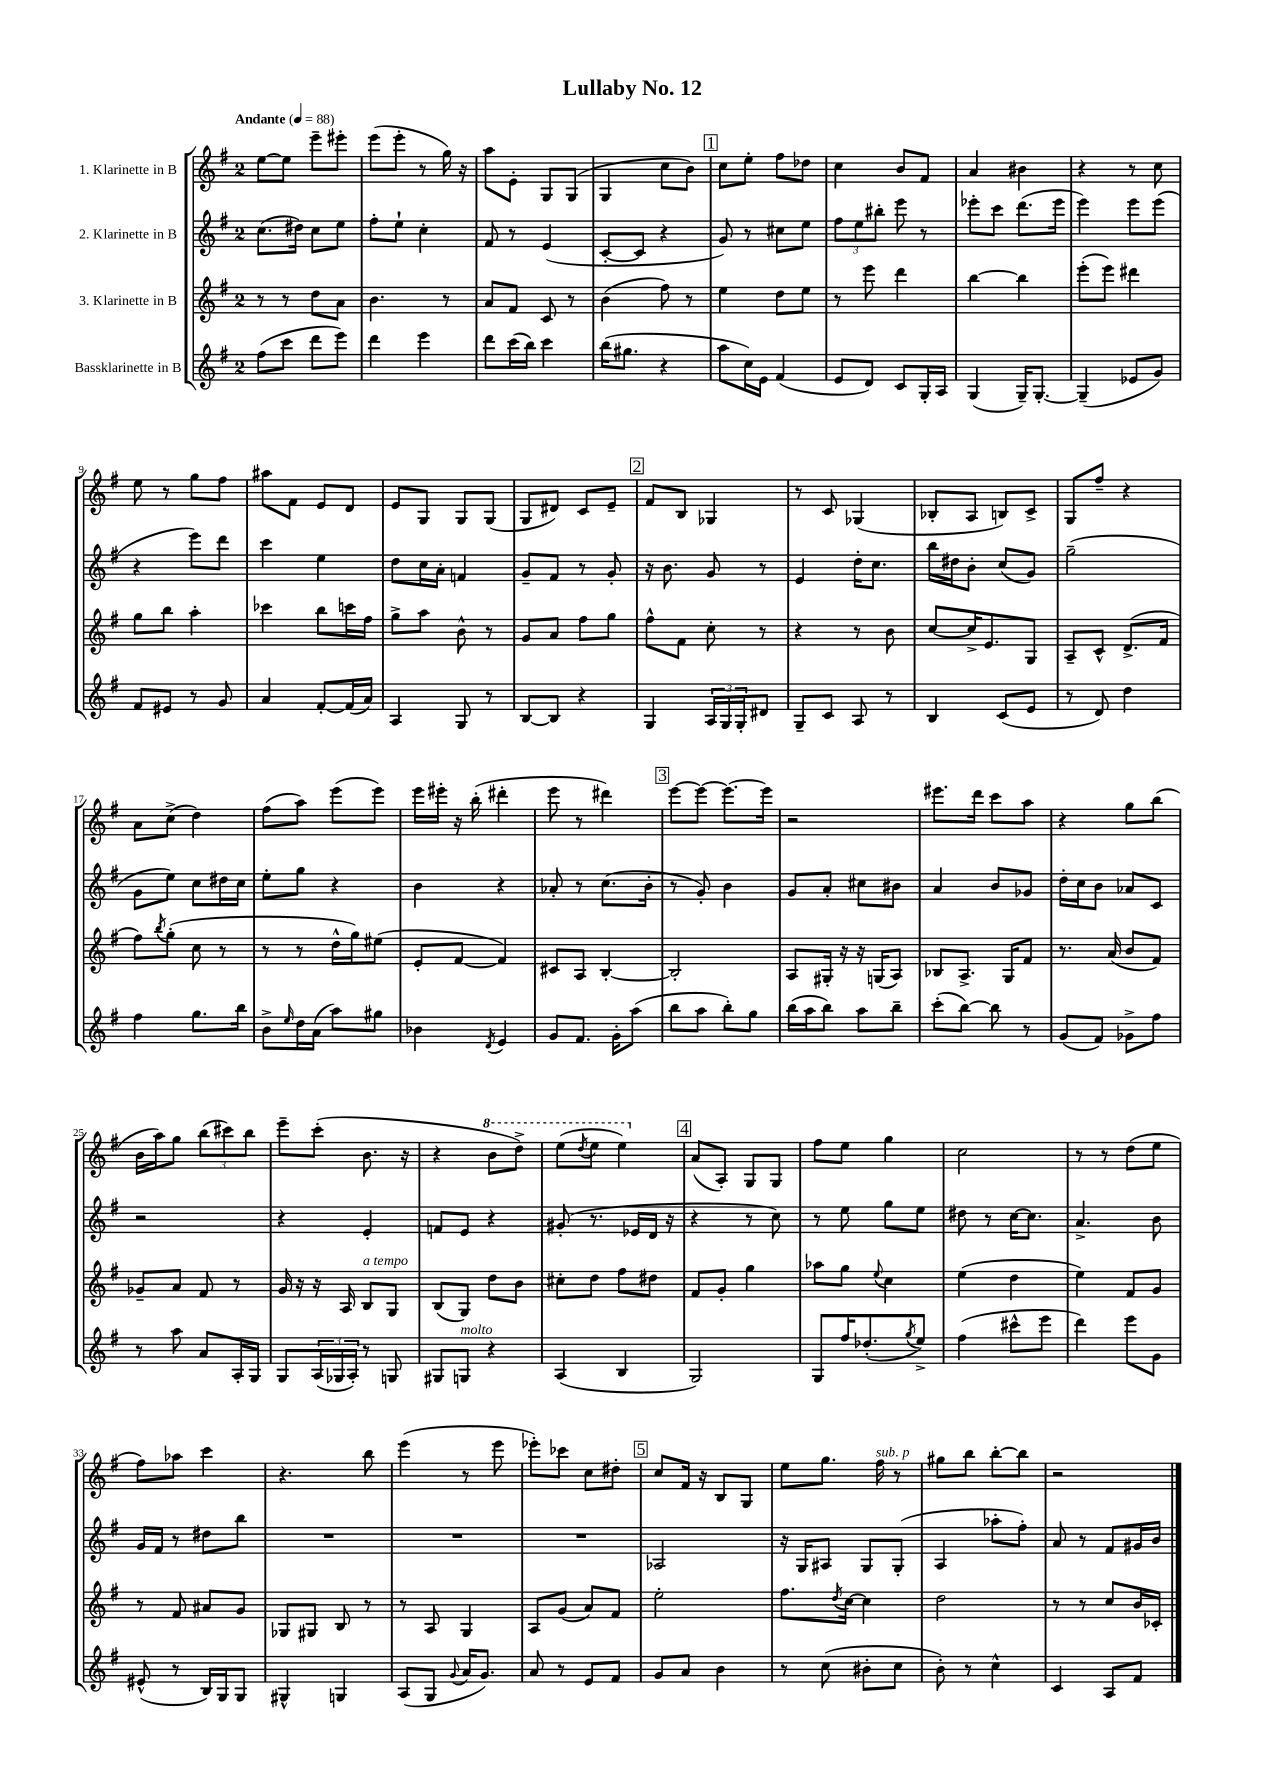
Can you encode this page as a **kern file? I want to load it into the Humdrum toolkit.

**kern	**kern	**kern	**kern
*part4	*part3	*part2	*part1
*staff4	*staff3	*staff2	*staff1
*I"Bassklarinette in B	*I"3. Klarinette in B	*I"2. Klarinette in B	*I"1. Klarinette in B
*clefG2	*clefG2	*clefG2	*clefG2
*k[f#]	*k[f#]	*k[f#]	*k[f#]
*M2/4	*M2/4	*M2/4	*M2/4
*MM88	*MM88	*MM88	*MM88
=1	=1	=1	=1
!	!	!	!LO:TX:a:B:t=Andante
(8ff#\L	8r	(8.cc\L	[8ee\L
8ccc\J	8r	.	8ee\J]
.	.	16dd#X\Jk)	.
8ddd\L	8dd\L	8cc\L	8eee~\L
8eee\J)	8a\J	8ee\J	8eee#X'\J
=2	=2	=2	=2
4ddd\	4.b\	8ff#'\L	(8eee\L
.	.	8ee`\J	8eee'\J
4eee\	.	4cc'\	8r
.	8r	.	16gg\)
.	.	.	16r
=3	=3	=3	=3
8ddd\L	8a/L	8f#/	8aa\L
(16ccc\L	8f#/J	8r	8e'\J
16bb\JJ)	.	.	.
4ccc\	8c/	(4e/	8G/L
.	8r	.	(8G/J
=4	=4	=4	=4
(16bb\KL	(4b\	[8c'/L	4G/
8.gg#X\J	.	.	.
.	.	8c/J]	.
4r	8ff#\)	4r	8cc\L
.	8r	.	8b\J)
!!LO:REH:place=s1:t=1
=5	=5	=5	=5
8aa\L	4ee\	8g/)	8cc\L
16cc\L)	.	8r	8ee'\J
16e\JJ	.	.	.
(4f#/	8dd\L	8cc#X\L	8ff#\L
.	8ee\J	8ee\J	8dd-X\J
=6	=6	=6	=6
8e/L	8r	12ff#\L	4cc\
.	.	12ee\	.
8d/J)	8eee\	.	.
.	.	12bb#X'\J	.
8c/L	4ddd\	8eee\	8b/L
16G'/L	.	8r	8f#/J
16A/JJ	.	.	.
=7	=7	=7	=7
(4G/	[4bb\	8eee-X'\L	4a/
.	.	8ccc\J	.
16G~/KL)	4bb\]	(8.ddd\L	4b#X\
[8.G'/J	.	.	.
.	.	16eee-\Jk	.
=8	=8	=8	=8
(4G~/]	(8eee'\L	4eee\)	4r
.	8eee\J)	.	.
8e-X/L	4ddd#X\	8eee\L	8r
8g/J)	.	(8eee\J	8cc\
!!LO:LB:g=z
=9	=9	=9	=9
8f#/L	8gg\L	4r	8ee\
8e#X/J	8bb\J	.	8r
8r	4aa'\	8eee\L)	8gg\L
8g/	.	8ddd\J	8ff#\J
=10	=10	=10	=10
4a/	4ccc-X\	4ccc\	8aa#X\L
.	.	.	8f#\J
[8f#'/L	8bb\L	4ee\	8e/L
(16f#/L]	16cccn\L	.	8d/J
16a/JJ)	16ff#\JJ	.	.
=11	=11	=11	=11
4A/	8gg^\L	8dd\L	8e/L
.	8aa\J	16cc\L	8G/J
.	.	16a'\JJ	.
8G/	8b^^\	4fn/	8G/L
8r	8r	.	(8G/J
=12	=12	=12	=12
[8B/L	8g/L	8g~/L	8G/L
8B/J]	8a/J	8f#/J	8d#X/J)
4r	8ff#\L	8r	8c/L
.	8gg\J	8g'/	8e~/J
!!LO:REH:place=s1:t=2
=13	=13	=13	=13
4G/	8ff#^^\L	16r	8f#/L
.	.	8.b\	.
.	8f#\J	.	8B/J
24A/LL	8cc'\	8g/	4G-X/
24G/	.	.	.
24G'/J	.	.	.
8d#X/J	8r	8r	.
=14	=14	=14	=14
8G~/L	4r	4e/	8r
8c/J	.	.	8c/
8A/	8r	16dd'\KL	(4G-X/
.	.	8.cc\J	.
8r	8b\	.	.
=15	=15	=15	=15
4B/	[8cc/L	16bb\LL	8B-X'/L
.	.	16dd#X\J	.
.	16cc^/K]	8b'\J	8A/J
.	8.e/	.	.
(8c/L	.	(8cc/L	8Bn/L)
8e/J	8G/J	8g/J)	8c^/J
=16	=16	=16	=16
8r	8A~/L	(2gg~\	8G/L
8d/)	8c^^/J	.	8ff#~/J
4dd\	(8.d^/L	.	4r
.	16f#/Jk	.	.
!!LO:LB:g=z
=17	=17	=17	=17
4ff#\	8ff#\L)	8g\L	8a\L
.	8qbb/	.	.
.	(8gg'\J	8ee\J)	(8cc^\J
8.gg\L	8cc\	8cc\L	4dd\)
.	8r	16dd#X\L	.
16bb\Jk	.	16cc\JJ	.
=18	=18	=18	=18
8b^\L	8r	8ee'\L	(8ff#\L
16qqee/	.	.	.
16dd\L	8r	8gg\J	8aa\J)
(16a\JJ	.	.	.
8aa\L)	16dd^^\LL	4r	(8eee\L
.	16gg\J)	.	.
8gg#X\J	(8ee#X\J	.	8eee\J)
=19	=19	=19	=19
4b-X\	8e'/L	4b\	16eee\LL
.	.	.	16eee#X'\JJ
.	[8f#/J	.	16r
.	.	.	(16bb'\
8qd/	.	.	.
4e/	4f#/])	4r	4ddd#X'\
=20	=20	=20	=20
8g/L	8c#X/L	8a-X'/	8eee\
8.f#/J	8A/J	8r	8r
.	[4B'/	(8.cc\L	4ddd#X\)
16g'\KL	.	.	.
(8aa\J	.	.	.
.	.	16b'\Jk	.
!!LO:REH:place=s1:t=3
=21	=21	=21	=21
8bb\L	2B'/]	8r	[8eee\L
8aa\J	.	8g'/)	8eee\J_
8bb'\L)	.	4b\	8.eee\L_
8gg\J	.	.	.
.	.	.	16eee\Jk]
=22	=22	=22	=22
(16bb\LL	8A/L	8g/L	2r
16aa\J	.	.	.
8bb\J)	16G#X'/Jk	8a'/J	.
.	16r	.	.
8aa\L	16r	8cc#X\L	.
.	(16Gn/KL	.	.
8bb~\J	8A/J)	8b#X\J	.
=23	=23	=23	=23
(8ccc'\L	8B-X/L	4a/	8.eee#X\L
[8bb\J)	8.A^/J	.	.
.	.	.	16ddd\Jk
8bb\]	.	8b/L	8ccc\L
.	16G/KL	.	.
8r	8f#/J	8g-X/J	8aa\J
=24	=24	=24	=24
(8g/L	8.r	16dd'\LL	4r
.	.	16cc\J	.
8f#/J)	.	8b\J	.
.	(16a/	.	.
8g-X^\L	8b/L	8a-X/L	8gg\L
8ff#\J	8f#/J)	8c/J	(8bb\J
!!LO:LB:g=z
=25	=25	=25	=25
8r	8g-X~/L	2r	16b\LL
.	.	.	16aa\J)
8aa\	8a/J	.	8gg\J
8a/L	8f#/	.	(12bb\L
.	.	.	12ccc#X\)
16A'/L	8r	.	.
.	.	.	12bb\J
16G/JJ	.	.	.
=26	=26	=26	=26
8G/L	16g/	4r	8eee~\L
.	16r	.	.
(24A/L	16r	.	(8ccc'\J
24G-X/	.	.	.
.	16A/	.	.
24A'/JJ)	.	.	.
!	!LO:TX:a:i:t=a tempo	!	!
8r	8B/L	4e'/	8.b\
8Gn/	8G/J	.	.
.	.	.	16r
=27	=27	=27	=27
8G#X/L	(8B/L	8fn/L	4r
!LO:TX:a:i:t=molto	!	!	!
8Gn/J	8G/J)	8e/J	.
*	*	*	*8va
4r	8dd\L	4r	8bb\L
.	8b\J	.	8ddd^\J)
=28	=28	=28	=28
(4A/	8cc#X'\L	(8g#X'/	(8eee\L
.	.	.	8qddd/
.	8dd\J	8.r	8eee\J
4B/	8ff#\L	.	4eee\)
.	.	16e-X/LL	.
.	8dd#X\J	16d/JJ	.
.	.	16r	.
!!LO:REH:place=s1:t=4
=29	=29	=29	=29
*	*	*	*X8va
2G/)	8f#/L	4r	(8a/L
.	8g'/J	.	8A'/J)
.	4gg\	8r	8G/L
.	.	8cc\)	8G/J
=30	=30	=30	=30
8G/L	8aa-X\L	8r	8ff#\L
16ff#/K	8gg\J	8ee\	8ee\J
(8.dd-X'/	.	.	.
.	8qqee/	.	.
.	4cc\	8gg\L	4gg\
8qgg/	.	.	.
8ee^/J)	.	8ee\J	.
=31	=31	=31	=31
(4ff#\	(4ee\	8dd#X\	2cc\
.	.	8r	.
8ccc#X^^\L	4dd\	[16cc\KL	.
.	.	8.cc\J]	.
8eee\J	.	.	.
=32	=32	=32	=32
4ddd\)	4ee\)	4.a^/	8r
.	.	.	8r
8eee\L	8f#/L	.	(8dd\L
8g\J	8g/J	8b\	8ee\J
!!LO:LB:g=z
=33	=33	=33	=33
(8e#X^^/	8r	16g/LL	8ff#\L)
.	.	16f#/JJ	.
8r	8f#/	8r	8aa-X\J
16B/LL)	8a#X/L	8dd#X\L	4ccc\
16G/J	.	.	.
8G/J	8g/J	8bb\J	.
=34	=34	=34	=34
4G#X^^/	8G-X/L	2r	4.r
.	8G#X/J	.	.
4Gn/	8B/	.	.
.	8r	.	8bb\
=35	=35	=35	=35
(8A/L	8r	2r	(4eee\
8G/J	8A/	.	.
8qqg/	.	.	.
16a/KL	4G/	.	8r
8.g/J)	.	.	.
.	.	.	8eee\
=36	=36	=36	=36
8a/	8A/L	2r	8eee-X'\L)
8r	(8g/J	.	8ccc-X\J
8e/L	8a/L)	.	8cc\L
8f#/J	8f#/J	.	8dd#X'\J
!!LO:REH:place=s1:t=5
=37	=37	=37	=37
8g/L	2ee'\	2A-X/	8cc/L
8a/J	.	.	16f#/Jk
.	.	.	16r
4b\	.	.	8B/L
.	.	.	8G/J
=38	=38	=38	=38
8r	8.ff#\L	16r	8ee\L
.	.	16G/KL	.
(8cc\	.	8A#X/J	8.gg\J
.	8qdd/	.	.
.	[16cc\Jk	.	.
8b#X'\L	4cc\]	8G/L	.
!	!	!	!LO:TX:a:i:t=sub. p
.	.	.	16ff#\
8cc\J	.	(8G'/J	8r
=39	=39	=39	=39
8b'\)	2dd\	4A/	8gg#X\L
8r	.	.	8bb\J
4cc^^\	.	8aa-X'\L	[8bb'\L
.	.	8ff#'\J)	8bb\J]
=40	=40	=40	=40
4c/	8r	8a/	2r
.	8r	8r	.
8A/L	8cc/L	8f#/L	.
8f#/J	16b/L	16g#X/L	.
.	16c-X'/JJ	16b/JJ	.
==	==	==	==
*-	*-	*-	*-
